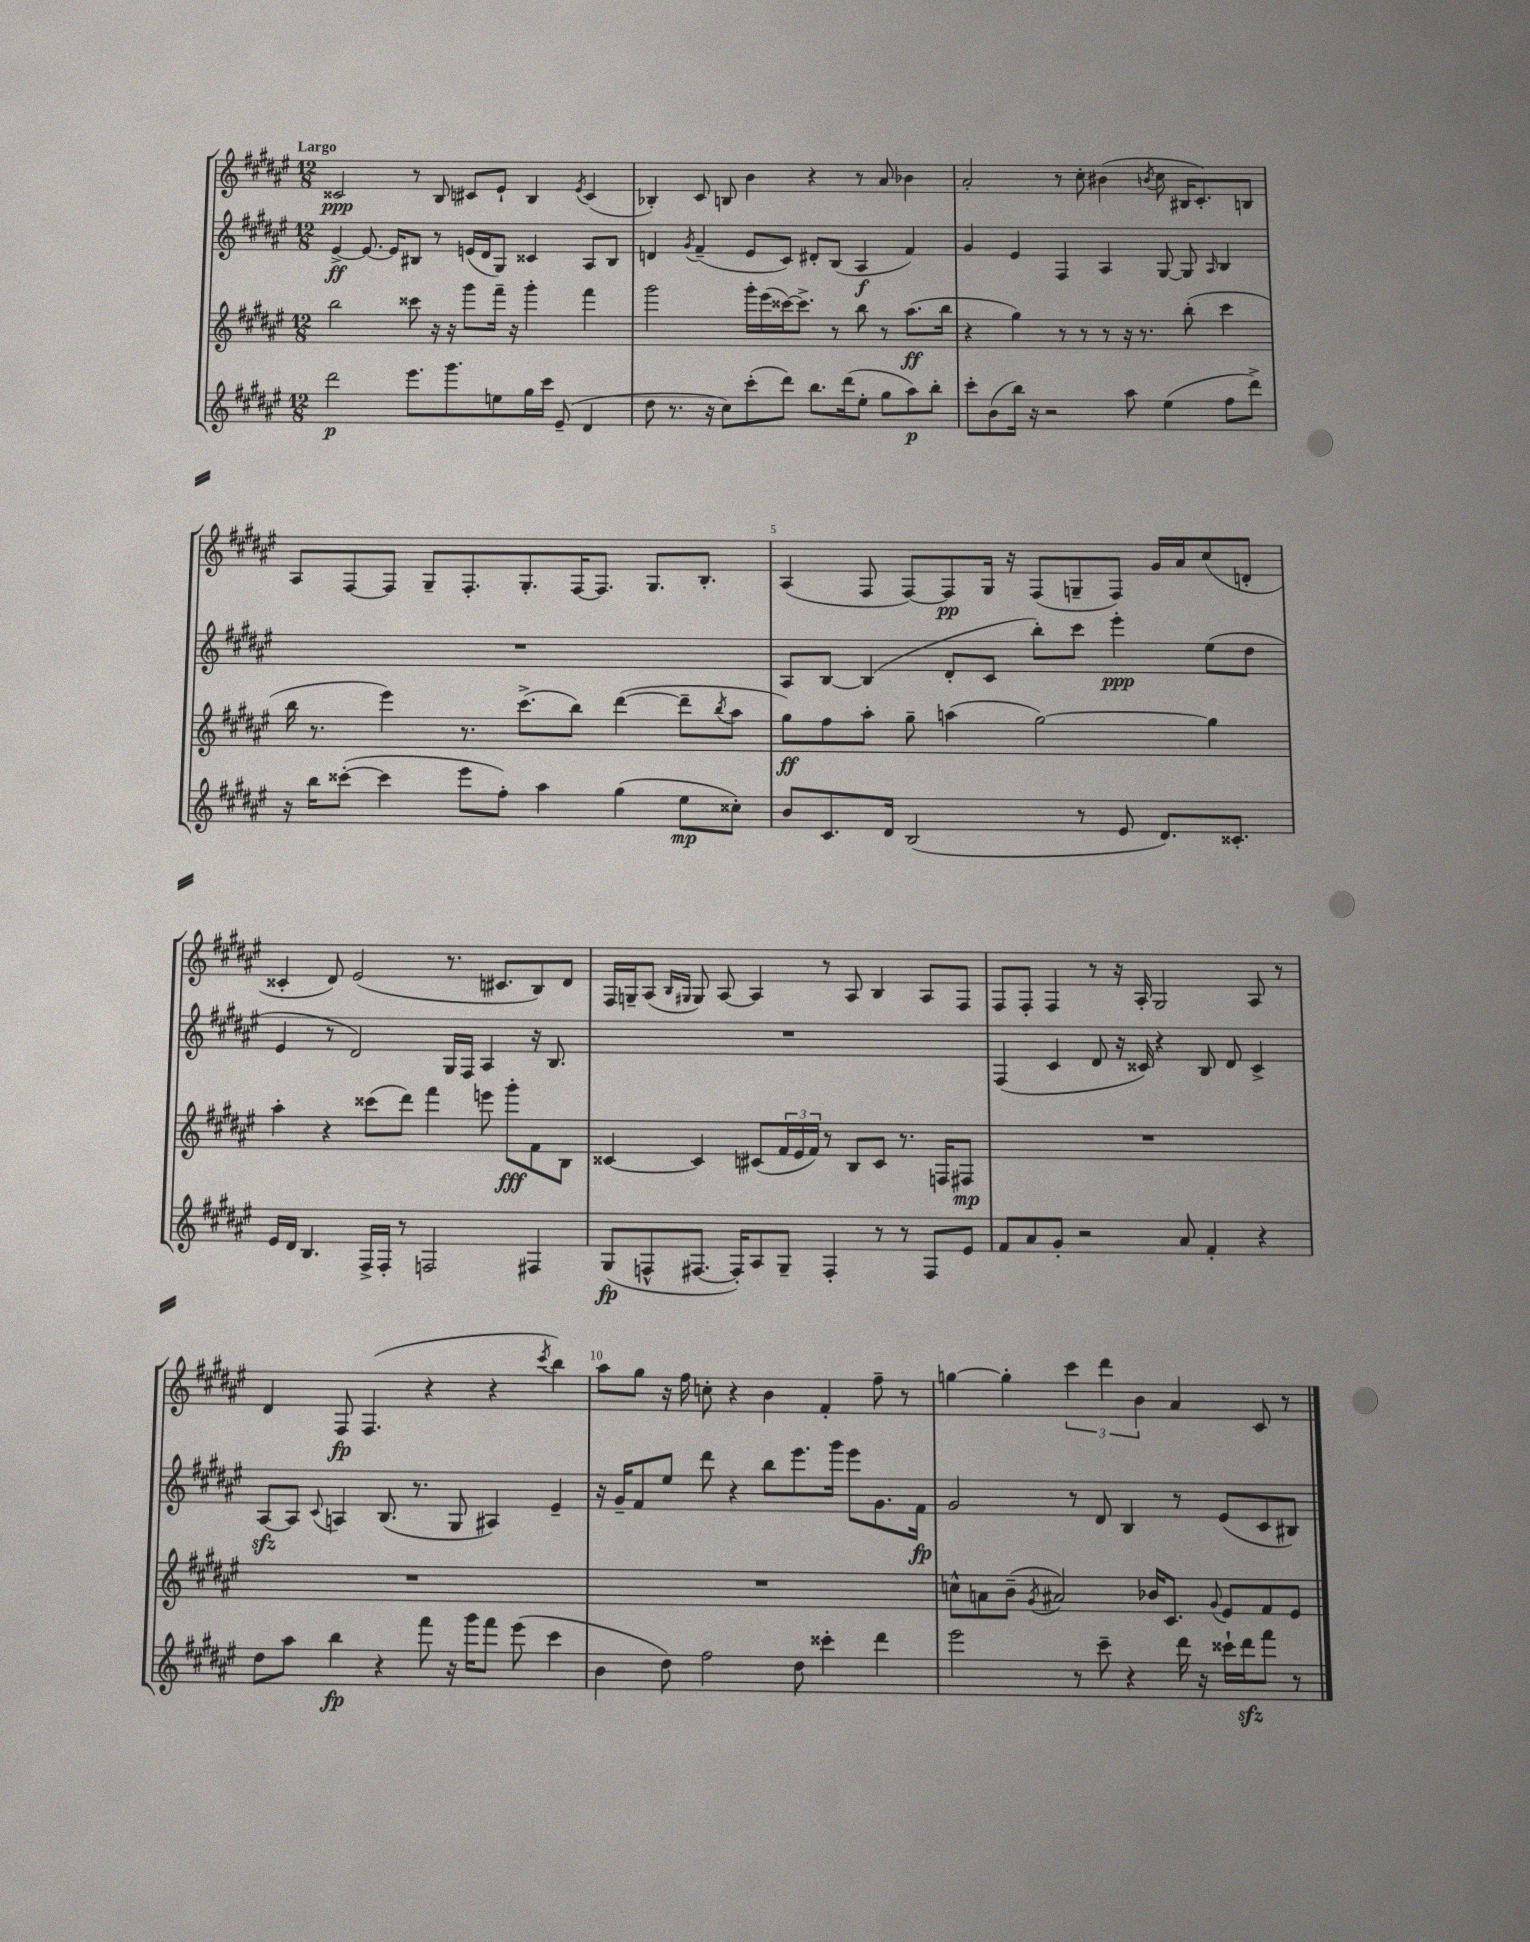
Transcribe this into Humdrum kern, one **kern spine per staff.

**kern	**kern	**kern	**kern
*staff4	*staff3	*staff2	*staff1
*clefG2	*clefG2	*clefG2	*clefG2
*k[f#c#g#d#a#e#]	*k[f#c#g#d#a#e#]	*k[f#c#g#d#a#e#]	*k[f#c#g#d#a#e#]
*M12/8	*M12/8	*M12/8	*M12/8
2ddd#	2bb	[4e#^	2c##
.	.	8.e#_	.
.	.	16e#]	.
8.eee#	8ccc##	8B#	8r
.	16r	8r	8B
8.ggg#	16r	.	.
.	8ggg#	(16e	8c#
.	.	16d#	.
8ee	16fff#~	8G#)	8e#`
.	16r	.	.
16gg#	4ggg#'	4c##	4B
16ccc#	.	.	.
(8e#~	.	.	.
.	.	.	8qe#
4d#	4fff#	8A#	(4c#
.	.	8B#	.
=	=	=	=
8dd#	2ggg#	4d	4B-')
8.r	.	.	.
.	.	8qg#	.
.	.	(4f#~	8c#
16r	.	.	.
8cc#)	.	.	8B
(8ccc#'	16ggg#'	8e#	4b
.	(16eee#	.	.
8ddd#)	[16ccc##)	8c#)	.
.	8.ccc##^]	.	.
8.bb	.	8d#'	4r
.	8r	(8B	.
(16ddd#	.	.	.
8ee#'	8bb	4A#	8r
8gg#	8r	.	8a#
8aa#)	(8.aa#	4f#)	4b-
8bb'	.	.	.
.	16bb	.	.
=	=	=	=
8ccc#'	4r	4g#	2a#'
(8b	.	.	.
16bb)	4gg#)	4e#	.
16r	.	.	.
2r	.	.	.
.	8r	4F#	8r
.	8r	.	8cc#'
.	8r	4A#	(4b#
8aa#	16r	.	.
.	8.r	.	.
.	.	.	8qb
(4ee#	.	[8G#	8cc#
.	(8bb'	8G#]	16B#
.	.	.	8.c#')
.	.	16qqA#	.
8ff#	4ccc#	4B	.
8ddd#^)	.	.	8B
=	=	=	=
16r	16bb	1.r	8A#
16bb	8.r	.	.
([8ccc##'	.	.	[8F#
4ccc##]	4eee#)	.	8F#]
.	.	.	8G#~
8eee#	8.r	.	8.F#'
8ff#')	.	.	.
.	(8.ccc#^	.	8.G#'
4aa#	.	.	.
.	8bb)	.	[16F#
.	.	.	8.F#]
(4gg#	([4ddd#	.	.
.	.	.	8.G#
8ee#	8ddd#~]	.	.
.	.	.	8.B'
.	8qbb	.	.
8cc##')	8aa#	.	.
=	=	=	=
8b	8gg#)	8A#	(4A#
8.c#	8ff#	[8B	.
.	8aa#'	(4B]	8F#
16d#	.	.	.
(2B	8gg#~	.	[8F#)
.	(4aa	8d#'	8F#]
.	.	8c#	16G#
.	.	.	16r
.	[2gg#)	8bb')	(8F#
8r	.	8ccc#	8G~
8e#	.	4eee#'	8F#)
8.d#)	.	.	16g#
.	.	.	16a#
.	4gg#]	(8ee#	(8cc#
8.c##'	.	.	.
.	.	8dd#	8d'
=	=	=	=
16e#	4aa#'	4e#	4c##'
16d#	.	.	.
4.B	.	.	.
.	4r	8r	8d#)
.	.	2d#)	(2e#
16F#^	(8ccc##	.	.
16F#'	.	.	.
8r	8ddd#)	.	.
2F	4fff#	.	.
.	.	16G#	8.r
.	.	16F#	.
.	8eee	4A#	.
.	.	.	8.c#
.	8ggg#'	.	.
4F#	8f#	16r	8B)
.	.	8.B	.
.	8B	.	8d#
=	=	=	=
(8G#	[4c##	1.r	16F#
.	.	.	16G~
8F^^	.	.	(8A#
.	.	.	16qqB
.	.	.	16qqG#
[8.F#	4c##]	.	8G#)
.	.	.	[8A#
16F#'])	.	.	.
8A#	(8c#	.	4A#]
8G#~	24f#	.	.
.	24e#	.	.
.	24f#)	.	.
4F#'	8r	.	8r
.	8B	.	8A#
8r	8c#	.	4B
8r	8.r	.	.
8F#	.	.	8A#
.	16F	.	.
8e#	8F#	.	8F#
=	=	=	=
8f#	1.r	(4F#	8F#
8a#	.	.	8F#'
8g#'	.	4c#	4F#
2r	.	.	.
.	.	8d#	8r
.	.	16r	16r
.	.	16c##)	16A#'
.	.	4r	2G#
8a#	.	.	.
4f#'	.	8B	.
.	.	8d#	.
4r	.	4c##^	8A#
.	.	.	8r
=	=	=	=
8dd#	1.r	[8A#	4d#
8aa#	.	8A#]	.
.	.	8qqc#	.
4bb	.	4A	8F#
.	.	.	(4.F#
4r	.	(8.B	.
.	.	8.r	.
8fff#	.	.	4r
16r	.	8G#	.
16ggg#	.	.	.
8fff#	.	4A#)	4r
(8eee#	.	.	.
.	.	.	8qccc#
4ccc#	.	4e#~	4bb)
=	=	=	=
4b	1.r	16r	8aa#
.	.	16g#~	.
.	.	8f#	8gg#
8dd#)	.	8ee#	16r
.	.	.	16ff#
2ff#	.	8ddd#	8cc'
.	.	4r	4r
.	.	8bb	4b
8dd#	.	8.eee#	.
4ccc##'	.	.	4f#'
.	.	16ggg#	.
.	.	8eee#	.
4ddd#	.	8.g#	8ff#~
.	.	.	8r
.	.	16f#	.
=	=	=	=
2eee#	8cc^^	2g#	[4gg
.	8a	.	.
.	(8b~	.	4gg']
.	8qg#	.	.
.	2a#)	.	.
8r	.	8r	6ccc#
8ccc#~	.	8d#	.
.	.	.	6ddd#
4r	.	4B	.
.	.	.	6b
.	16b-	.	.
.	8.c#	.	.
16ddd#	.	8r	4a#
16r	.	.	.
.	8qqg#	.	.
16ccc##`	8e#	(8e#	.
16ddd#	.	.	.
8fff#	8f#	8c#	8c#
8r	8e#	8B#)	8r
==	==	==	==
*-	*-	*-	*-
